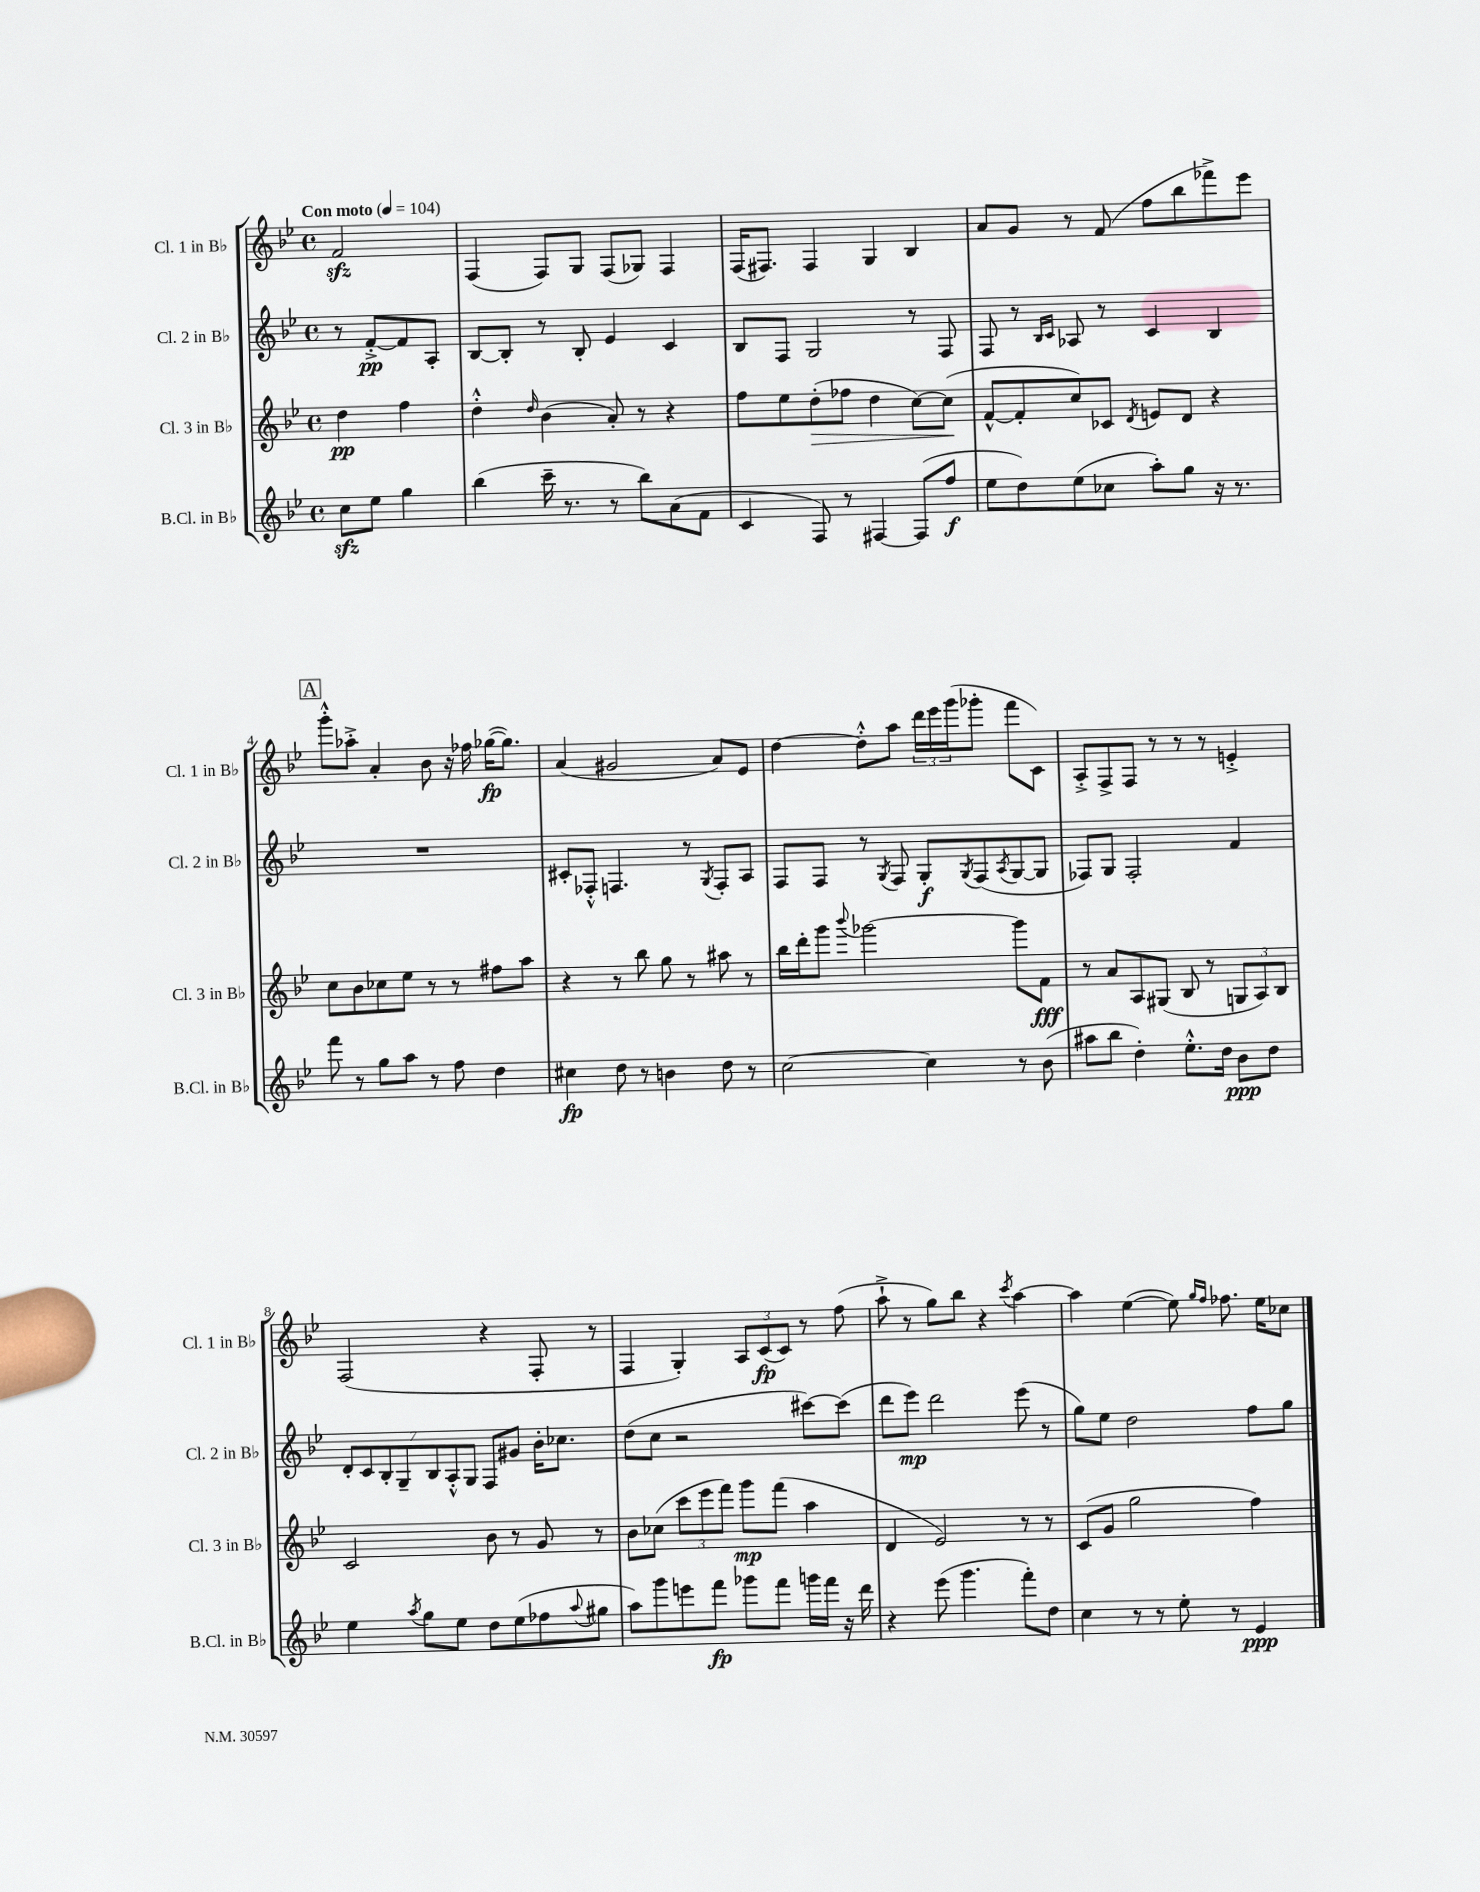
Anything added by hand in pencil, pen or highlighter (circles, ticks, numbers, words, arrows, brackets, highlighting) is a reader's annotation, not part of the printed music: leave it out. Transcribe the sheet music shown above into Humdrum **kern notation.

**kern	**kern	**kern	**kern
*staff4	*staff3	*staff2	*staff1
*clefG2	*clefG2	*clefG2	*clefG2
*k[b-e-]	*k[b-e-]	*k[b-e-]	*k[b-e-]
*M4/4	*M4/4	*M4/4	*M4/4
*met(c)	*met(c)	*met(c)	*met(c)
*MM104	*MM104	*MM104	*MM104
8cc\L	4dd\	8r	2f/
8ee-\J	.	[8f'^/L	.
4gg\	4ff\	8f/]	.
.	.	8A'/J	.
=	=	=	=
(4bb-\	4dd'^^\	[8B-/L	(4F/
.	.	8B-'/]J	.
.	16qqdd/	.	.
16ccc~\	(4b-\	8r	8F/L)
8.r	.	.	.
.	.	8B-'/	8G/J
8r	8a'/)	4e-/	(8F/L
8bb-\L)	8r	.	8G-/J)
(8a\	4r	4c/	4F/
8f\J	.	.	.
=	=	=	=
4c/	8ff\L	8B-/L	(16F/LK
.	.	.	8.F#/J)
.	8ee-\	8F/J	.
8F/)	(8dd'\	2G/	4F#/
8r	8ff-\J	.	.
[4F#/	4dd\	.	4G/
(8F#/]L	[8cc\L)	8r	4B-/
8ff/J	(8cc\]J	8F/	.
=	=	=	=
8ee-\L	[8f^^/L	8F/	8a/L
8dd\)	8f'/]	8r	8g/J
.	.	16qqB-/LL	.
.	.	16qqc/JJ	.
(8ee-\	8cc/)	8A-/	8r
8cc-\J	8c-/J	8r	(8f/
.	8qd/	.	.
8aa'\L)	8e/L	4c/	8ff\L
8gg\J	8d/J	.	8bb-\
16r	4r	4B-/	8fff-^\)
8.r	.	.	.
.	.	.	8eee-\J
=	=	=	=
8fff\	8cc\L	1r	8ggg'^^\L
8r	8b-\	.	8aa-'^\J
8gg\L	8cc-\	.	4a'/
8aa\J	8ee-\J	.	.
8r	8r	.	8b-\
8ff\	8r	.	16r
.	.	.	16ff-\
4dd\	8ff#\L	.	([16gg-\LK
.	.	.	8.gg-\]J)
.	8aa\J	.	.
=	=	=	=
4cc#\	4r	8c#'/L	(4a/
.	.	8F-'^^/J	.
8dd\	8r	4.F/	2g#/
8r	8bb-\	.	.
4b\	8gg\	.	.
.	8r	8r	.
.	.	8qG/	.
8dd\	8aa#\	8F'/L	8a/L)
8r	8r	8A/J	8e-/J
=	=	=	=
[2cc\	16bb-\LL	8F/L	[4dd\
.	16ddd'\J	.	.
.	8ggg\J	8F/J	.
.	8qqbbb-/	.	.
.	[2ggg-\	8r	8dd'^^\]L
.	.	8qG/	.
.	.	8F/	8aa\J
4cc\]	.	8G'/L	24ddd\LL
.	.	.	24eee-\
.	.	.	(24ggg\J
.	.	8qG/	.
.	.	(8F/	8ggg-'\J
.	.	8qA/	.
8r	8ggg-\]L	[8G/	8fff\L
(8b-\	8f\J	8G/]J	8c\J)
=	=	=	=
8aa#\L	8r	8F-/L)	8A'^/L
8bb-\J	8a/L	8G/J	8F^/
4dd'\)	8A/	2F-'/	8F/J
.	(8G#/J	.	8r
8.ee-'^^\L	8B-/	.	8r
.	8r	.	8r
16dd\Jk	.	.	.
8b-\L	12G/L	4f/	4e'^/
.	12A/)	.	.
8dd\J	.	.	.
.	12B-/J	.	.
=	=	=	=
4ee-\	2c/	14d'/L	(2F/
.	.	14c/	.
.	.	14B-'/	.
.	.	14G~/	.
8qaa/	.	.	.
8gg\L	.	.	.
.	.	14B-/	.
.	.	14A'^^/	.
8ee-\J	.	.	.
.	.	14G/J	.
8dd\L	8b-\	8F/L	4r
(8ee-\	8r	8g#/J	.
8ff-\	8g/	16b-'\LK	8F'/
.	.	8.cc-\J	.
8qqaa/	.	.	.
8gg#\J	8r	.	8r
=	=	=	=
8aa\L)	8b-\L	(8dd\L	4F/
8ggg\	(8cc-\J	8cc\J	.
8eee\	12ccc\L	2r	4G'/)
.	12eee-\	.	.
8fff\J	.	.	.
.	12fff\J)	.	.
8ggg-\L	8ggg\L	.	12A/L
.	.	.	(12c/
8fff\J	(8fff\J	.	.
.	.	.	12c/J)
16ggg\LL	4aa\	[8ccc#\L)	8r
16fff\JJ	.	.	.
16r	.	(8ccc#\]J	(8ff\
16ddd\	.	.	.
=	=	=	=
4r	4d/	8ddd\L	8aa`^\
.	.	8eee-\J)	8r
(8eee-\	2e-/)	2ddd\	8gg\L)
4.ggg\	.	.	8bb-\J
.	.	.	4r
.	.	.	8qccc/
8fff'\L)	8r	(8eee-\	[4aa\
8dd\J	8r	8r	.
=	=	=	=
4cc\	(8c/L	8gg\L)	4aa\]
.	8g/J	8ee-\J	.
8r	2gg\	2dd\	([4ee-\
8r	.	.	.
8ee-'\	.	.	8ee-\])
.	.	.	16qqgg/LL
.	.	.	16qqff/JJ
8r	.	.	8.ff-\
4e-/	4ff\)	8ff\L	.
.	.	.	16ee-\LK
.	.	8gg\J	8cc-\J
==	==	==	==
*-	*-	*-	*-
